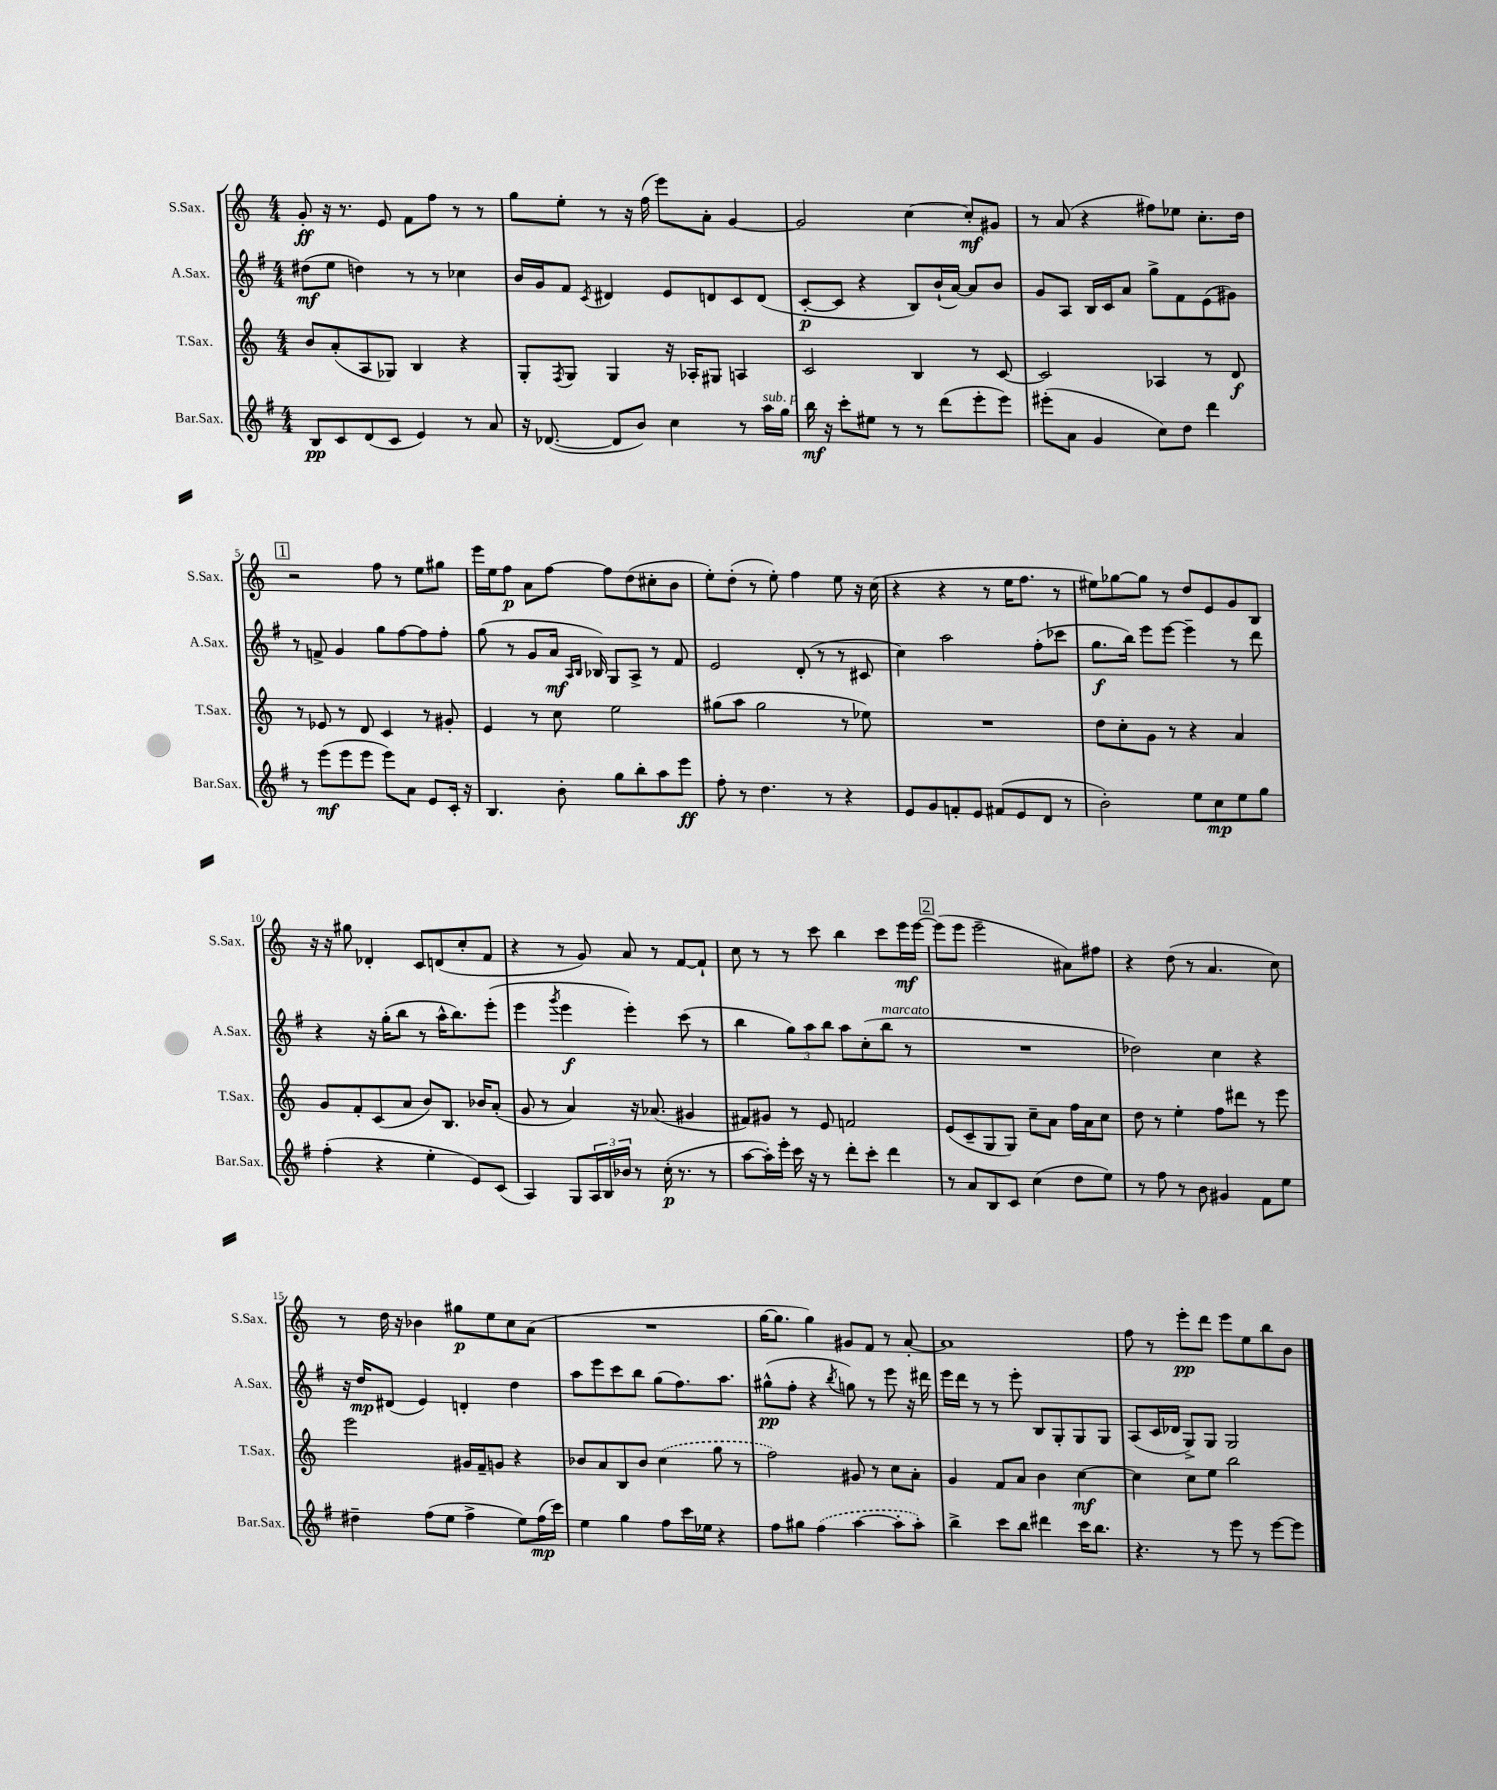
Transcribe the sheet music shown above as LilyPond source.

<<
\new StaffGroup <<
\new Staff = "s0" \with { instrumentName = "S.Sax." shortInstrumentName = "S.Sax." } {
    \clef treble \key c \major \numericTimeSignature \time 4/4
    g'8-.\ff r16 r8. e'8 f'8 f''8 r8 r8 |
    g''8 e''8-. r8 r16 f''16( e'''8) a'8-. g'4~ |
    g'2 c''4~ c''8-.\mf gis'8 |
    r8 a'8( r4 fis''8) ees''8 c''8.-. d''16 |
    \mark \markup { \box "1" } r2 f''8 r8 e''8 gis''8 |
    e'''16 e''16 f''8\p a'8 f''8~ f''8 d''8( cis''8-. b'8 |
    e''8-.) d''8-.( r8 e''8-.) f''4 e''8 r16 c''16( |
    r4 r4 r8 e''16 f''8. r8 |
    eis''8) ges''8~ ges''8 r8 d''8 e'8 g'8 b8 |
    r16 r16 gis''8 des'4-. c'8 d'8( c''8-. f'8 |
    r4 r8 g'8) a'8 r8 f'8~ f'8-! |
    c''8 r8 r8 c'''8 b''4 c'''8 e'''16\mf e'''16~ |
    \mark \markup { \box "2" } e'''8( e'''8 e'''2-- ais'8) fis''8 |
    r4 d''8( r8 a'4. c''8) |
    r8 d''16 r16 bes'4 gis''8\p e''8 c''8 a'8( |
    R1 |
    g''16~ g''8. g''4) gis'8 f'8 r8 a'8~-. |
    a'1 |
    f''8 r8 e'''8-.\pp d'''8 e'''8 e''8 b''8 b'8 \bar "|." |
}
\new Staff = "s1" \with { instrumentName = "A.Sax." shortInstrumentName = "A.Sax." } {
    \clef treble \key g \major \numericTimeSignature \time 4/4
    dis''8\mf( e''8 d''4) r8 r8 ces''4 |
    b'16 g'16 fis'8 \acciaccatura { c'8 } dis'4 e'8 d'8 c'8 d'8( |
    c'8~-.\p c'8 r4 b8) b'16-!( a'16~) a'8 b'8 |
    g'8 a8 b16 c'16 a'8 g''8-> fis'8 e'8( gis'8) |
    \mark \markup { \box "1" } r8 f'8-> g'4 g''8 fis''8~ fis''8 fis''8-. |
    g''8( r8 g'8 a'16\mf \grace { a16 b16 } bes16) g8 a8-> r8 fis'8 |
    e'2 d'8-.( r8 r8 cis'8 |
    c''4) a''2 fis''8-.( ces'''8 |
    g''8.\f b''16) e'''8 e'''8~ e'''4-- r8 d'''8 |
    r4 r16 g''16-.( b''8 r8 a''16-^ b''8.) e'''8-.( |
    e'''4 \acciaccatura { g'''8 } e'''4\f e'''4-.) c'''8( r8 |
    b''4 \tuplet 3/2 { g''8) a''8 b''8 } a''8 c''8-.( b''8^\markup { \italic "marcato" } r8 |
    \mark \markup { \box "2" } R1 |
    des''2) c''4 r4 |
    r16 d''16\mp dis'8( e'4) d'4-. d''4 |
    a''8 e'''8 c'''8 b''8 g''8( fis''8.) a''8. |
    gis''8-^\pp( fis''8-. r4 \acciaccatura { b''8 } g''8) r8 e'''8 r16 dis'''16 |
    e'''16 d'''16 r8 r8 e'''8-. b8 g8-. g8 g8 |
    a8( c'16 des'16 g8->) g8 g2 \bar "|." |
}
\new Staff = "s2" \with { instrumentName = "T.Sax." shortInstrumentName = "T.Sax." } {
    \clef treble \key c \major \numericTimeSignature \time 4/4
    b'8 a'8-.( a8 ges8) b4 r4 |
    g8-. \acciaccatura { f8 } g8 g4 r16 aes16-. gis8 a4 |
    c'2 b4 r8 c'8~ |
    c'2 aes4 r8 d'8\f |
    \mark \markup { \box "1" } r8 ees'8 r8 d'8 c'4 r8 gis'8-. |
    e'4 r8 c''8 e''2 |
    gis''8( a''8 gis''2 r8 ees''8) |
    R1 |
    d''8 c''8-. g'8 r8 r4 a'4 |
    g'8 f'8-. c'8( a'8 b'8) b8. bes'16 a'8-.( |
    g'8 r8 a'4) r16 aes'8.( gis'4 |
    fis'8) gis'8 r8 e'8 f'2 |
    \mark \markup { \box "2" } e'8( c'8-- g8 g8) c''8-- a'8 f''16 a'16 c''8 |
    d''8 r8 e''4-. f''8 dis'''8 r8 e'''8 |
    e'''2 gis'16 f'16-- g'8 r4 |
    bes'8 a'8 b8 bes'8 \once \slurDashed c''4( g''8 r8 |
    f''2) gis'8 r8 c''8 a'8-. |
    g'4 f'8 a'8 b'4 c''4~\mf |
    c''4 c''8 e''8 b''2 \bar "|." |
}
\new Staff = "s3" \with { instrumentName = "Bar.Sax." shortInstrumentName = "Bar.Sax." } {
    \clef treble \key g \major \numericTimeSignature \time 4/4
    b8\pp c'8 d'8( c'8 e'4) r8 a'8 |
    r16 des'8.~( des'8 b'8) c''4 r8 a''16^\markup { \italic "sub. p" } g''16 |
    b''16\mf r16 c'''8-. eis''8 r8 r8 d'''8( e'''8-. e'''8) |
    eis'''8-.( a'8 g'4 c''8) d''8 d'''4 |
    \mark \markup { \box "1" } r8 e'''8\mf( e'''8 e'''8 e'''8) a'8 e'8 c'16-. r16 |
    b4. b'8-. g''8 b''8-. a''8 e'''8\ff |
    fis''8-. r8 d''4. r8 r4 |
    e'8 g'8 f'8-. e'8 fis'8( e'8 d'8 r8 |
    b'2-.) e''8 c''8\mp e''8 g''8 |
    fis''4-.( r4 e''4-. e'8) c'8( |
    a4) g8 \tuplet 3/2 { a16 b16 bes'16 } r8 c''16-.\p( r8. r8 |
    a''8~ a''16-.) e'''16-. c'''16 r16 r8 d'''8-. c'''8-. d'''4 |
    \mark \markup { \box "2" } r8 a'8 b8 c'8 c''4( d''8 e''8) |
    r8 fis''8 r8 b'8 gis'4 fis'8 e''8 |
    dis''4-- fis''8( e''8 fis''4-> e''8) fis''16\mp( c'''16) |
    e''4 g''4 fis''8 c'''16 ees''16 r4 |
    fis''8 gis''8 \once \slurDashed fis''4( a''4~ a''8-. a''8-.) |
    b''4-> c'''8 b''8 dis'''4 c'''16 b''8. |
    r4. r8 e'''8 r8 e'''8~ e'''8 \bar "|." |
}
>>
>>
